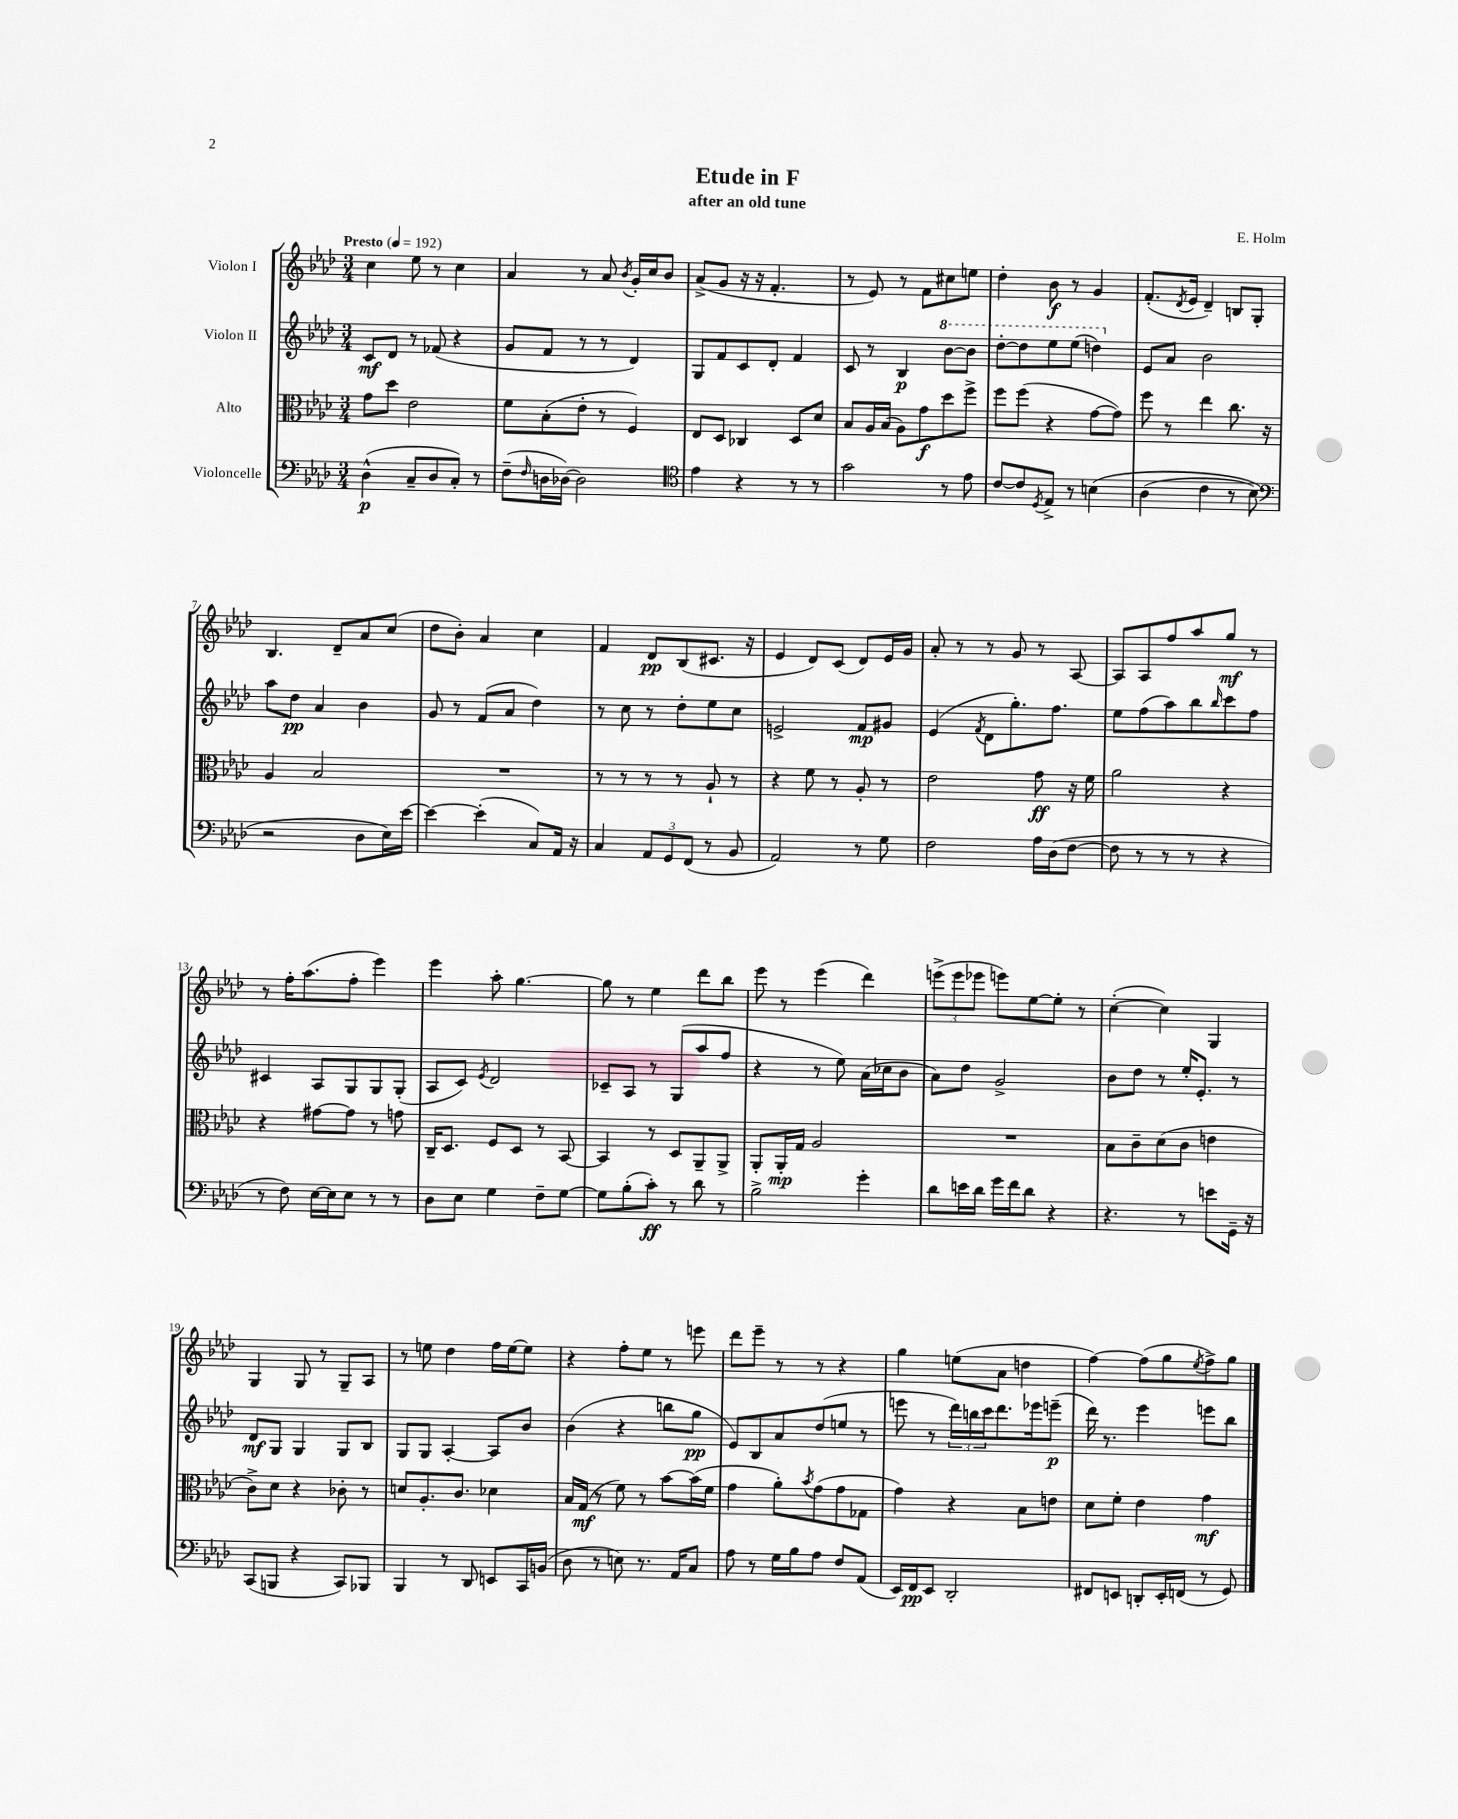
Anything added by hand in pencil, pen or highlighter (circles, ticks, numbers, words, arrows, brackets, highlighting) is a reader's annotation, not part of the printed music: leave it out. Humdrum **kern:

**kern	**kern	**kern	**kern
*staff4	*staff3	*staff2	*staff1
*clefF4	*clefC3	*clefG2	*clefG2
*k[b-e-a-d-]	*k[b-e-a-d-]	*k[b-e-a-d-]	*k[b-e-a-d-]
*M3/4	*M3/4	*M3/4	*M3/4
*MM192	*MM192	*MM192	*MM192
(4D-^^	8g	8c	4cc
.	8dd-	8d-	.
8C~	2e-	8r	8ee-
8D-	.	(8f-	8r
8C')	.	4r	4cc
8r	.	.	.
=	=	=	=
(8F~	8f	8g	4a-
16qqF	.	.	.
16D	(8B-'	8f	.
[16D-)	.	.	.
2D-]	8e-'	8r	8r
.	8r	8r	8a-
.	.	.	8qb-
.	4F)	4d-)	16g'
.	.	.	16cc
.	.	.	8b-
=	=	=	=
*clefC4	*	*	*
4e-	8E-	8G	(8a-^
.	8D-	8f	8g
4r	4C-	8c	16r
.	.	.	16r
.	.	8d-'	4.f'
8r	8D-	4f	.
8r	8d-	.	.
=	=	=	=
2g	8B-	8c	8r
.	16A-	8r	8e-)
.	(16B-	.	.
.	8A-)	4B-	8r
.	8g	.	8f
8r	8dd-	[8bb-	8cc#
8e-	8ff^	8bb-]	8ee
=	=	=	=
[8c	8ff	[8ddd-'	4dd-'
8c]	(8ff	8ddd-]	.
8qD-	.	.	.
8E-^	4r	8eee-	8b-
8r	.	(8eee-	8r
&(4B	[8g	4ddd)	4g
.	8g])	.	.
=	=	=	=
(4A-	8ff	8e-	(8.f'
.	8r	8a-	.
.	.	.	8qd-
.	.	.	16e-
4c	4ee-	2b-	4d-~)
8r	8.cc	.	8B
8B-)	.	.	8G'
.	16r	.	.
=	=	=	=
*clefF4	*	*	*
2r	4A-	8aa-	4.B-
.	.	8dd-	.
.	2B-	4a-	.
.	.	.	8d-~
8D-	.	4b-	8a-
16E-&)	.	.	(8cc
[16e-	.	.	.
=	=	=	=
4e-_	2.r	8g	8dd-
.	.	8r	8b-')
(4e-']	.	(8f	4a-
.	.	8a-	.
8C)	.	4dd-)	4cc
16AA-	.	.	.
16r	.	.	.
=	=	=	=
4C	8r	8r	4f
.	8r	8cc	.
12AA-	8r	8r	8d-
12GG	.	.	.
.	8r	8dd-'	(8B-
(12FF	.	.	.
8r	8A-`	8ee-	8.c#
8BB-	8r	8cc	.
.	.	.	16r
=	=	=	=
2AA-)	4r	2e^	4e-
.	8f	.	8d-)
.	8r	.	(8c
8r	8A-'	8f	8d-)
8G	8r	8g#	16e-
.	.	.	16g
=	=	=	=
2F	2e-	(4e-	8a-'
.	.	.	8r
.	.	8qf	.
.	.	8d-	8r
.	.	8.gg')	8g
16A-	8g	.	8r
(16D-	.	8.ff	.
[8F	16r	.	[8A-
.	16f	.	.
=	=	=	=
8F]	2a-	8ee-	8A-]
8r	.	(8ff	8A-
8r	.	8aa-)	8ff
8r	.	8bb-	8aa-
.	.	16qqbb-	.
4r	4r	8ccc	8gg
.	.	8ff	8r
=	=	=	=
8r	4r	4c#	8r
8F)	.	.	16ff'
.	.	.	(8.aa-
[16E-	[8g#	8A-	.
16E-]	.	.	.
8E-	8g#]	8G	8ff'
8r	8r	8G	4eee-)
8r	8g	(8G'	.
=	=	=	=
8D-	16C~	8A-	4eee-
.	8.D-	.	.
8E-	.	8c)	.
.	.	8qe-	.
4G	8F	2d-	8aa-'
.	8D-	.	[4.gg
8F~	8r	.	.
[8G	[8BB-	.	.
=	=	=	=
8G]	4BB-]	8c-~	8gg]
(8B-'	.	8A-	8r
8c')	8r	8r	4ee-
8r	8D-	(8G	.
8d-	8AA-~	8aa-	8ddd-
8r	8AA-^	8ff	8bb-
=	=	=	=
2B-^	8AA-'	4r	8eee-
.	16AA-'	.	8r
.	16G	.	.
.	2A-	8r	(4eee-
.	.	8ee-)	.
4g'	.	(16a-	4ddd-)
.	.	16cc-	.
.	.	8b-	.
=	=	=	=
8d-	2.r	8a-)	(12eee^
.	.	.	12eee
16e	.	8dd-	.
.	.	.	12eee-
16d-	.	.	.
16g	.	2g^	8eee)
16f	.	.	.
8d-	.	.	[8ee-
4r	.	.	8ee-']
.	.	.	8r
=	=	=	=
4.r	8B-	8b-	([4cc'
.	8c~	8dd-	.
.	(8d-	8r	4cc])
8r	8c	16ee-'	.
.	.	8.e-'	.
8e	4e	.	4G
16GG~	.	8r	.
16r	.	.	.
=	=	=	=
(8CC	8c^)	8d-	4G
8BBB	8d-	8G	.
4r	4r	4G	8G
.	.	.	8r
8CC)	8c-'	8G	8G~
8BBB-	8r	8B-	8A-
=	=	=	=
4BBB-	8d	8G	8r
.	8.A-'	8G	8ee
8r	.	[4A-'	4dd-
.	8.c	.	.
8DD-	.	.	.
8EE	4d-	8A-]	16ff
.	.	.	[16ee
16CC	.	8b-	8ee]
(16BB	.	.	.
=	=	=	=
8D-	16B-	(4b-	4r
.	(16G	.	.
8r	8r	.	.
8E)	8f)	4r	8ff'
8.r	8r	.	8ee-
.	[8b-	8bb	8r
16AA-	.	.	.
8C	(16b-]	8gg	8eee
.	16f	.	.
=	=	=	=
8A-	4g	8e-)	8ddd-
8r	.	8B-	8eee-~
16G	8a-')	8a-	8r
16B-	.	.	.
.	8qb-	.	.
8A-	(8g	(8dd-	8r
8F	8g	8ee	4r
(8AA-	8G-	8r	.
=	=	=	=
16EE-)	4g)	8eee	4gg
16FF	.	.	.
8EE-	.	8r	.
2DD-'	4r	24ddd-)	(8ee
.	.	24bb	.
.	.	24ccc	.
.	.	8.ddd-	8a-
.	8B-	.	4dd
.	.	16eee-	.
.	8e	(8eee~	.
=	=	=	=
8FF#	8d-	16ddd-)	[4ff)
.	.	8.r	.
8EE	8f'	.	.
8DD'	4e-	4eee-	(8ff]
16EE'	.	.	8gg
(16FF	.	.	.
.	.	.	8qee-
8r	4g	8eee	8ff^)
8GG)	.	8bb-	8gg
==	==	==	==
*-	*-	*-	*-
